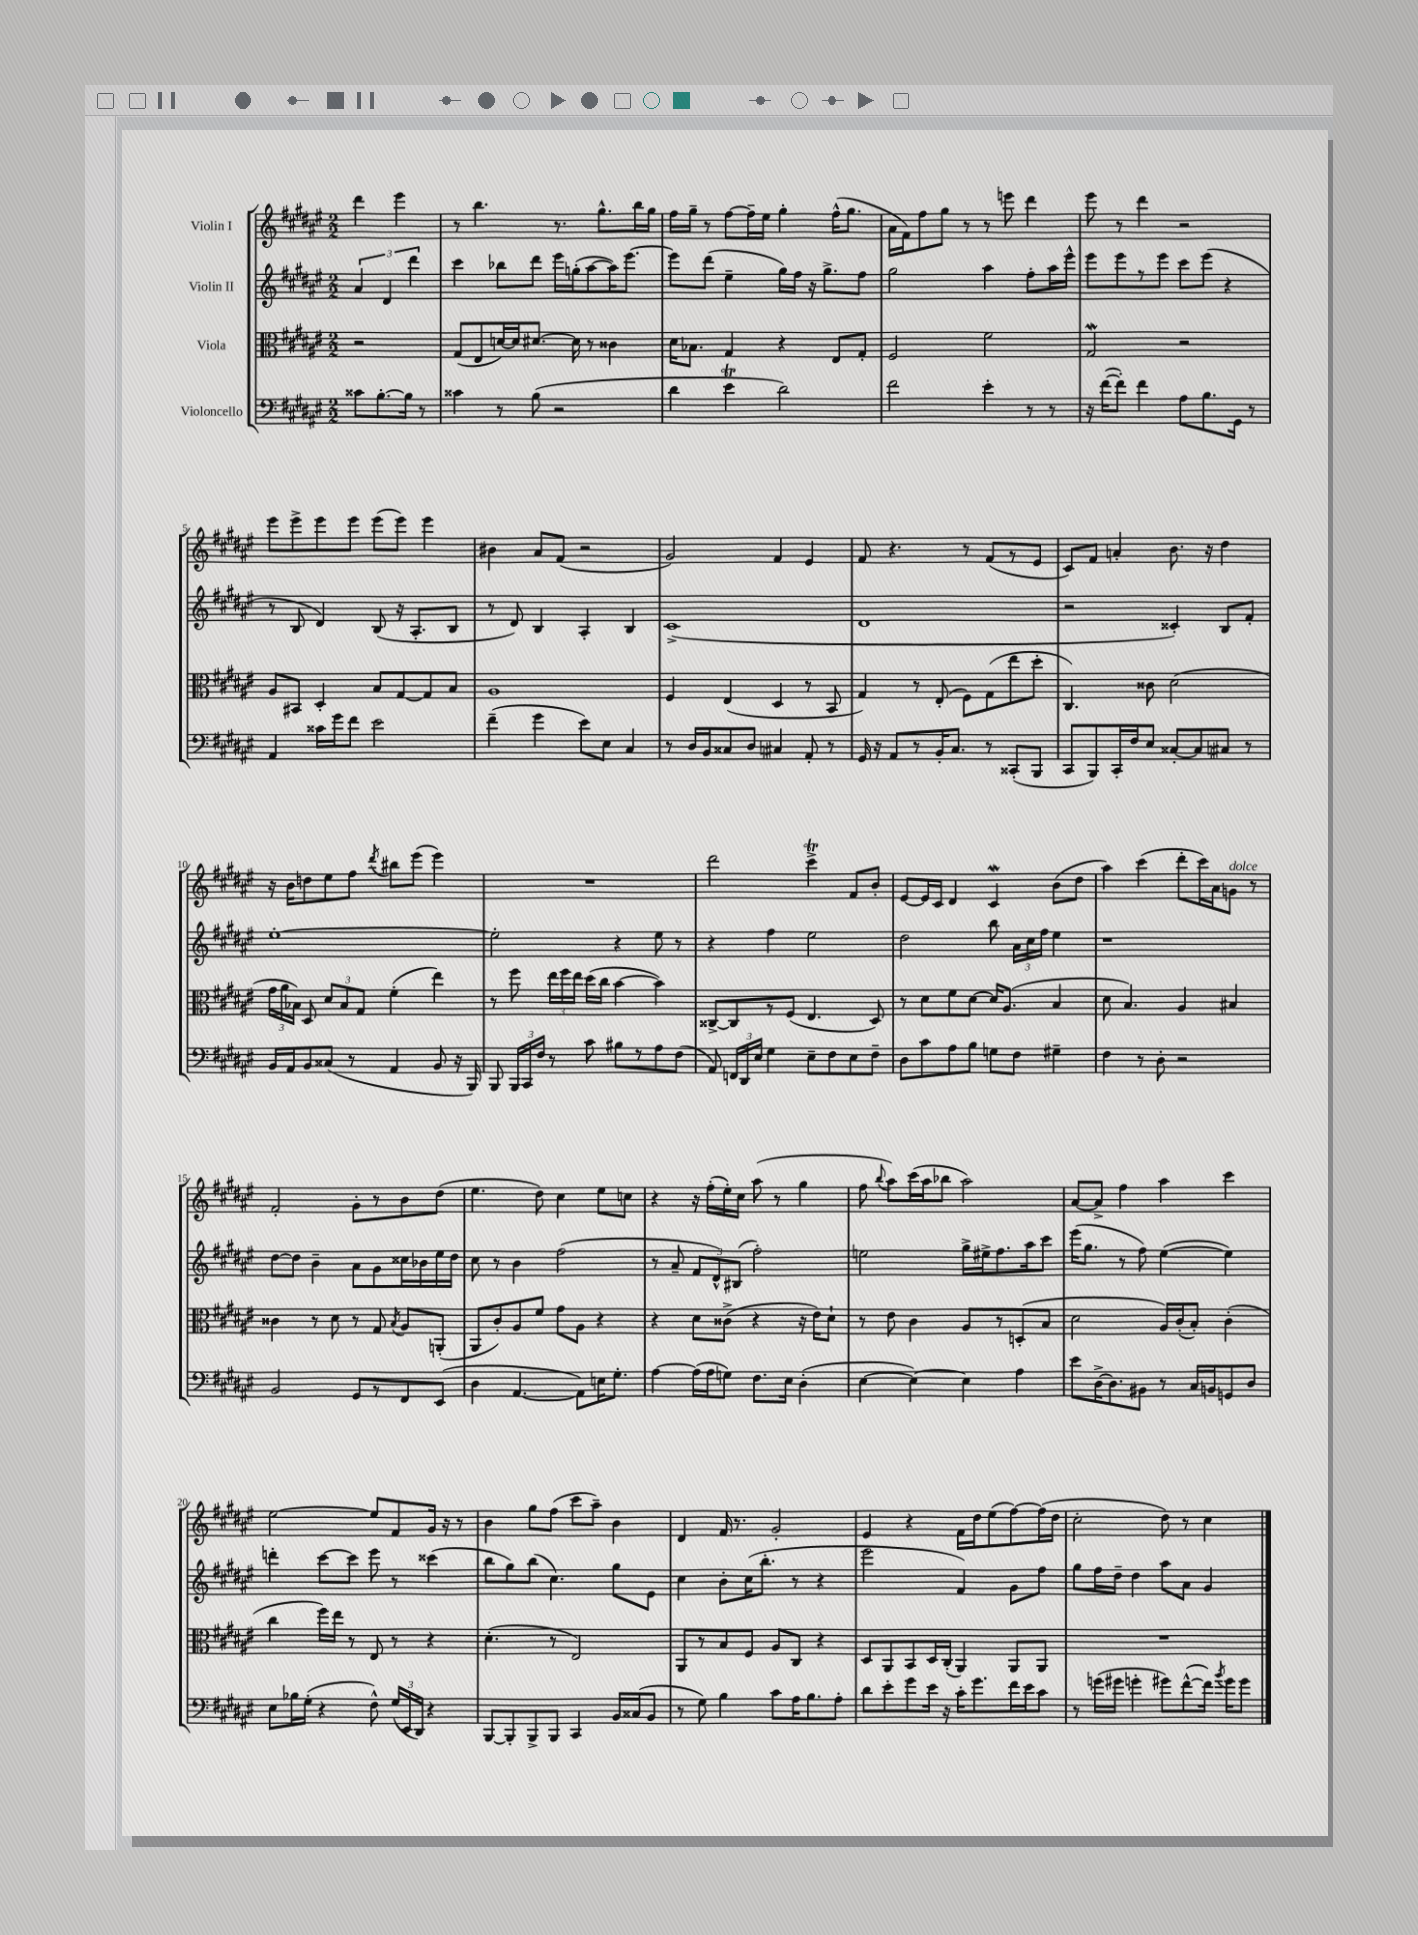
<<
\new StaffGroup <<
\new Staff = "s0" \with { instrumentName = "Violin I" } {
    \clef treble \key fis \major \numericTimeSignature \time 2/2 \partial 2
    \autoBeamOff dis'''4 eis'''4 |
    r8 b''4. r8. gis''8.[-^ b''16 gis''16] |
    fis''16[ gis''16]-- r8 fis''8[~ fis''16-- eis''16] gis''4-. fis''16[-^( gis''8.] |
    ais'16[ fis'16) fis''8 gis''8] r8 r8 e'''8 dis'''4 |
    eis'''8 r8 dis'''4 r2 |
    eis'''8[ eis'''8-> eis'''8 eis'''8] eis'''8[( eis'''8]) eis'''4 |
    bis'4 ais'8[ fis'8]( r2 |
    gis'2) fis'4 eis'4 |
    fis'8 r4. r8 fis'8[( r8 eis'8] |
    cis'8[) fis'8] a'4-. b'8. r16 dis''4 |
    r16 b'16[ d''8 eis''8 fis''8] \acciaccatura { dis'''8 } bis''8[ eis'''8]( eis'''4) |
    R1 |
    dis'''2 cis'''4->\trill fis'8[ b'8]-. |
    eis'8[~ eis'16 cis'16] dis'4 cis'4\mordent b'8[( dis''8] |
    ais''4) cis'''4( dis'''8[-. cis'''16) ais'16 g'8]^\markup { \italic "dolce" } r8 |
    fis'2-. gis'8[-. r8 b'8 dis''8]( |
    eis''4. dis''8) cis''4 eis''8[ c''8] |
    r4 r16 fis''16[-.( eis''16-.) cis''16] ais''8( r8 gis''4 |
    fis''8 \appoggiatura { b''8 } ais''8[) cis'''16( ais''16 bes''8] ais''2) |
    ais'8[~ ais'8]-> fis''4 ais''4 cis'''4 |
    eis''2~ eis''8[ fis'8 gis'16] r16 r8 |
    b'4 gis''8[ fis''8]( cis'''8[ ais''8]--) b'4 |
    dis'4 fis'16 r8. gis'2-. |
    eis'4 r4 fis'16[ dis''16 eis''8( fis''8~) fis''16( dis''16] |
    cis''2-. dis''8) r8 cis''4 \bar "|." |
}
\new Staff = "s1" \with { instrumentName = "Violin II" } {
    \clef treble \key fis \major \numericTimeSignature \time 2/2 \partial 2
    \autoBeamOff \tuplet 3/2 { ais'4 dis'4 dis'''4 } |
    cis'''4 bes''8[ dis'''8] eis'''16[ g''16-.( ais''8~ ais''16) eis'''8.]~ |
    eis'''8[ dis'''8]( eis''4-- gis''16[) fis''16] r16 gis''8.[-> fis''8] |
    gis''2 ais''4 fis''8[-. ais''16 eis'''16]-^ |
    eis'''8[ eis'''8 r8 eis'''8] cis'''8[ eis'''8]( r4 |
    r8 b8 dis'4) b8( r16 ais8.[-. b8] |
    r8 dis'8) b4 ais4-. b4 |
    cis'1->( |
    dis'1 |
    r2 cisis'4-.) b8[ fis'8]-. |
    eis''1~-. |
    eis''2-. r4 eis''8 r8 |
    r4 fis''4 eis''2 |
    dis''2 b''8 \tuplet 3/2 { ais'16[ cis''16 fis''16] } eis''4 |
    r1 |
    dis''8[~ dis''8] b'4-- ais'8[ gis'8 cisis''16 bes'16 eis''16 dis''16] |
    cis''8 r8 b'4 fis''2( |
    r8 ais'8-- \tuplet 3/2 { fis'8[ dis'8-^) bis8]( } fis''2-.) |
    e''2 gis''16[-> eis''16-> fis''8. ais''16 cis'''8] |
    eis'''16[( gis''8.] r8 fis''8) eis''4~( eis''4) |
    d'''4-. cis'''8[~ cis'''8] eis'''8 r8 cisis'''4( |
    b''8[ gis''8) b''8]( cis''4.) gis''8[ eis'8] |
    cis''4 b'8[-. cis''16( b''8.]-. r8 r4 |
    eis'''2 fis'4) gis'8[ fis''8] |
    gis''8[ fis''16 dis''16]-- dis''4 ais''8[ ais'8] gis'4 \bar "|." |
}
\new Staff = "s2" \with { instrumentName = "Viola" } {
    \clef alto \key fis \major \numericTimeSignature \time 2/2 \partial 2
    \autoBeamOff r2 |
    gis8[( eis8 d'16~) d'16 dis'8.]~ dis'16 r8 cisis'4 |
    dis'16[ bes8.] gis4 r4 eis8[ gis8]-. |
    fis2 fis'2 |
    gis2\mordent r2 |
    ais8[ bis,8] dis4-. b8[ gis8~ gis8 b8] |
    ais1 |
    fis4 eis4( dis4 r8 b,8 |
    gis4) r8 eis8-.( fis8[) gis8( eis''8 dis''8]-. |
    cis4.) cisis'8 dis'2( |
    \tuplet 3/2 { gis'16[ ais'16 bes16]) } dis8 \tuplet 3/2 { dis'8[ bes8 gis8] } fis'4-.( eis''4) |
    r8 fis''8 \tuplet 3/2 { eis''16[ fis''16 eis''16] } dis''16[( cis''16] b'4~ b'4) |
    cisis8[~-> cisis8 r8 fis8]( eis4. dis8) |
    r8 dis'8[ fis'8 dis'8]~ dis'16[ ais8.]( b4 |
    dis'8 b4.) ais4 bis4 |
    cisis'4 r8 dis'8 r8 gis8 \acciaccatura { b8 } ais8[ a,8]-.( |
    ais,8[ cis'8-.) ais8 fis'8] gis'8[ ais8] r4 |
    r4 dis'8[ cisis'8]->( r4 r16 eis'16[) dis'8]-! |
    r8 eis'8 cis'4 ais8[ r8 d8-.( b8] |
    dis'2 ais16[) cis'16-.( b8]-.) cis'4-.( |
    cis''4 fis''16[) eis''16] r8 eis8 r8 r4 |
    dis'4.-.( r8 eis2) |
    ais,8[ r8 b8 fis8] ais8[ cis8] r4 |
    dis8[ ais,8 b,8 dis16 cis16]-.( ais,4) ais,8[ ais,8] |
    R1 \bar "|." |
}
\new Staff = "s3" \with { instrumentName = "Violoncello" } {
    \clef bass \key fis \major \numericTimeSignature \time 2/2 \partial 2
    \autoBeamOff cisis'8[ b8.~-. b16] r8 |
    cisis'4 r8 b8( r2 |
    dis'4 eis'4\trill dis'2) |
    fis'2 eis'4-. r8 r8 |
    r16 fis'16[~( fis'8]-.) fis'4 ais8[ b8. gis,16] r8 |
    ais,4 cisis'16[ gis'16 fis'8] eis'2 |
    fis'4--( gis'4 eis'8[) eis8] cis4 |
    r8 dis16[ b,16 cisis8 dis8] cis4 ais,8-. r8 |
    gis,16 r16 ais,8[ r8 b,16-. cis8.] r8 cisis,8[-.( b,,8] |
    cis,8[ b,,8) cis,16-. fis16 eis8] cisis8[~-. cisis8 cis8] r8 |
    b,16[ ais,16 b,8 cisis8]( r8 ais,4 b,8 r16 b,,16) |
    b,,8 \tuplet 3/2 { b,,16[ cis,16 fis16] } r8 cis'8 bis8[ r8 ais8 fis8]( |
    ais,8) \tuplet 3/2 { f,16[ dis,16 eis16] } gis4 eis8[-- fis8 eis8 fis8]-- |
    dis8[ cis'8 ais8 b8] g8[ fis8] gis4-- |
    fis4 r8 dis8-. r2 |
    b,2 gis,8[ r8 fis,8 eis,8]( |
    dis4 ais,4.~ ais,8[) e16 gis8.]-. |
    ais4~ ais16[( ais16 g8]) fis8.[ eis16] dis4-.( |
    eis4~ eis4~) eis4 ais4 |
    eis'8[ dis16~-> dis8. bis,8] r8 cis16[ b,16 g,8 dis8] |
    eis8[ bes16 gis16]-.( r4 fis8-^) \tuplet 3/2 { gis16[( eis,16 dis,16]) } r4 |
    b,,8[~ b,,8-. b,,8-> b,,8] cis,4 b,16[ cisis16( b,8] |
    r8 gis8) b4 cis'8[ ais16 b8. ais8]-. |
    dis'8[ eis'8-. gis'8 eis'16] r16 cis'16[-. gis'8. fis'16 eis'16 cis'8] |
    r8 g'16[( gis'16] g'4-. gis'8[) fis'8~-^( fis'16]) \acciaccatura { b'8 } gis'16[ gis'8] \bar "|." |
}
>>
>>
